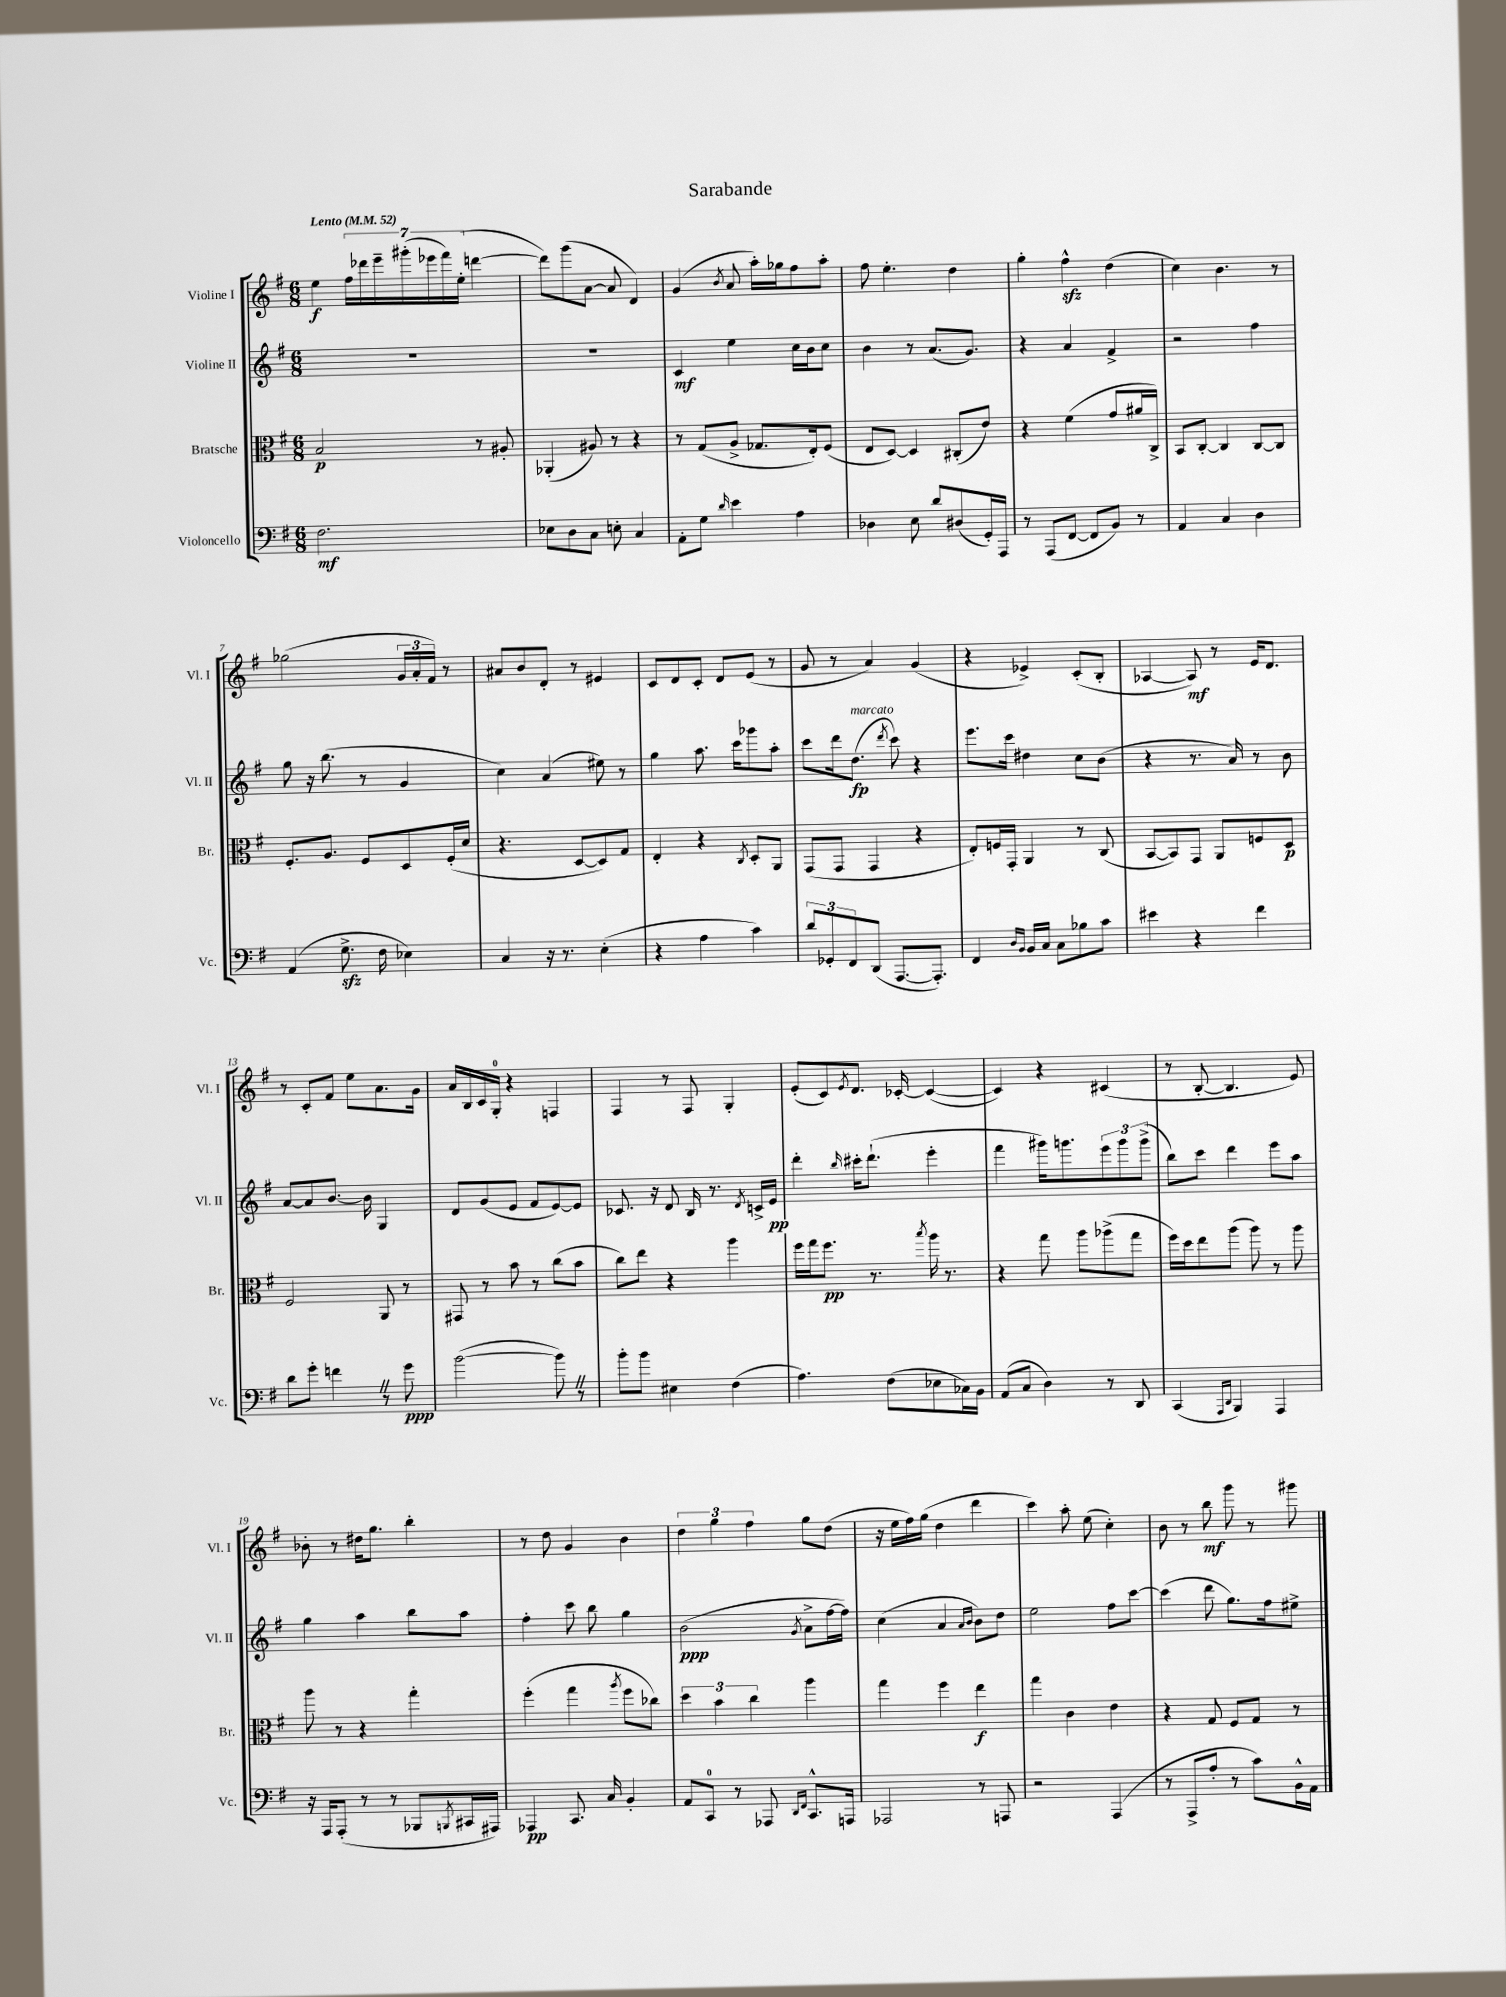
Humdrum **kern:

**kern	**dynam	**kern	**dynam	**kern	**dynam	**kern	**dynam
*part4	*part4	*part3	*part3	*part2	*part2	*part1	*part1
*staff4	*staff4	*staff3	*staff3	*staff2	*staff2	*staff1	*staff1
*I"Violoncello	*	*I"Bratsche	*	*I"Violine II	*	*I"Violine I	*
*I'Vc.	*	*I'Br.	*	*I'Vl. II	*	*I'Vl. I	*
*clefF4	*	*clefC3	*	*clefG2	*	*clefG2	*
*k[f#]	*	*k[f#]	*	*k[f#]	*	*k[f#]	*
*M6/8	*	*M6/8	*	*M6/8	*	*M6/8	*
*MM52	*	*MM52	*	*MM52	*	*MM52	*
=1	=1	=1	=1	=1	=1	=1	=1
!	!	!	!	!	!	!LO:TX:a:B:t=Lento	!
2.F#\	mf	2B/	p	2.r	.	4ee\	f
.	.	.	.	.	.	28ff#\LL	.
.	.	.	.	.	.	28ddd-X\	.
.	.	.	.	.	.	28eee~\	.
.	.	.	.	.	.	(28ggg#X'\	.
.	.	.	.	.	.	28eee-X\	.
.	.	.	.	.	.	28fff#\)	.
.	.	.	.	.	.	(28ee'\JJ	.
.	.	8r	.	.	.	[4dddn\	.
.	.	8A#X'/	.	.	.	.	.
=2	=2	=2	=2	=2	=2	=2	=2
8E-X\L	.	(4AA-X'/	.	2.r	.	8ddd\L])	.
8D\	.	.	.	.	.	(8ggg\	.
8C\J	.	8A#X/)	.	.	.	[8a\J	.
8En'\	.	8r	.	.	.	8a/]	.
4C/	.	4r	.	.	.	4d/)	.
=3	=3	=3	=3	=3	=3	=3	=3
8AA'\L	.	8r	.	4c/	mf	(4g/	.
8G\J	.	(8G/L	.	.	.	.	.
16qqd/	.	.	.	.	.	8qb/	.
4e\	.	8A^/J	.	4ee\	.	8a/	.
.	.	8.G-X/L	.	.	.	16aa'\LL)	.
.	.	.	.	.	.	16gg-X\J	.
4A\	.	.	.	16cc\LL	.	8ff#\	.
.	.	16E'/k)	.	16b\J	.	.	.
.	.	(8F#/J	.	8cc\J	.	8aa'\J	.
=4	=4	=4	=4	=4	=4	=4	=4
4D-X\	.	8E/L	.	4b\	.	8ff#\	.
.	.	[8D/J)	.	.	.	4.ee'\	.
8E\	.	4D/]	.	8r	.	.	.
8d/L	.	.	.	(8.a/L	.	.	.
(8D#X/	.	(8C#X'/L	.	.	.	4dd\	.
.	.	.	.	8.g/J)	.	.	.
16GG'/L)	.	8e/J)	.	.	.	.	.
16AAA/JJ	.	.	.	.	.	.	.
=5	=5	=5	=5	=5	=5	=5	=5
8r	.	4r	.	4r	.	4gg'\	.
(8AAA/L	.	.	.	.	.	.	.
[8FF#/J	.	(4f#\	.	4a/	.	4ff#zz^^\	.
8FF#/L]	.	.	.	.	.	.	.
8BB/J)	.	8g/L	.	4f#^/	.	(4dd\	.
8r	.	16a#X/L	.	.	.	.	.
.	.	16C^/JJ)	.	.	.	.	.
=6	=6	=6	=6	=6	=6	=6	=6
4AA/	.	8BB/L	.	2r	.	4cc\)	.
.	.	[8C'/J	.	.	.	.	.
4C/	.	4C/]	.	.	.	4.b\	.
4D\	.	[8C/L	.	4ff#\	.	.	.
.	.	8C/J]	.	.	.	8r	.
!!LO:LB:g=z
=7	=7	=7	=7	=7	=7	=7	=7
(4AA/	.	8.F#'/L	.	8gg\	.	(2gg-X\	.
.	.	.	.	16r	.	.	.
.	.	8.A/J	.	(8.bb\	.	.	.
8.Gzz^\	.	.	.	.	.	.	.
.	.	8F#/L	.	8r	.	.	.
16F#\	.	.	.	.	.	.	.
4E-X\)	.	8D/	.	4g/	.	24g/LL	.
.	.	.	.	.	.	24a'/	.
.	.	.	.	.	.	24f#/JJ)	.
.	.	(16F#'/L	.	.	.	8r	.
.	.	16d/JJ	.	.	.	.	.
=8	=8	=8	=8	=8	=8	=8	=8
4C/	.	4.r	.	4cc\)	.	8a#X/L	.
.	.	.	.	.	.	8b/	.
16r	.	.	.	(4a/	.	8d'/J	.
8.r	.	.	.	.	.	.	.
.	.	[8D/L	.	.	.	8r	.
(4E'\	.	8D/])	.	8ee#X\)	.	4e#X/	.
.	.	8G/J	.	8r	.	.	.
=9	=9	=9	=9	=9	=9	=9	=9
4r	.	4E'/	.	4gg\	.	8c/L	.
.	.	.	.	.	.	8d/	.
4A\	.	4r	.	8.aa\	.	8c'/J	.
.	.	.	.	.	.	8d/L	.
.	.	.	.	16ccc\KL	.	.	.
.	.	8qC/	.	.	.	.	.
4c\)	.	8D'/L	.	8ggg-X\	.	(8e/J	.
.	.	8AA/J	.	8aa'\J	.	8r	.
=10	=10	=10	=10	=10	=10	=10	=10
12d/L	.	(8GG/L	.	8ccc\L	.	8g/	.
12GG-X'/	.	.	.	.	.	.	.
.	.	8GG/J	.	16ddd\k	.	8r	.
12FF#/	.	.	.	.	.	.	.
!	!	!	!	!LO:TX:a:i:t=marcato	!	!	!
.	.	.	.	(8.dd\J	fp	.	.
(8DD/J	.	4GG/	.	.	.	4a/)	.
.	.	.	.	8qddd/	.	.	.
[8.AAA/L	.	.	.	8ccc\)	.	.	.
.	.	4r	.	4r	.	(4g/	.
8.AAA'/J])	.	.	.	.	.	.	.
=11	=11	=11	=11	=11	=11	=11	=11
4FF#/	.	8E'/L)	.	8.eee\L	.	4r	.
.	.	16Fn/L	.	.	.	.	.
.	.	16GG'/JJ	.	16ccc\Jk	.	.	.
16qqD/LL	.	.	.	.	.	.	.
16qqBB/JJ	.	.	.	.	.	.	.
16BB/LL	.	4AA/	.	4dd#X\	.	4e-X^/)	.
16C/JJ	.	.	.	.	.	.	.
8C\L	.	.	.	.	.	.	.
8B-X\	.	8r	.	8cc\L	.	(8c'/L	.
8c\J	.	(8C/	.	(8b\J	.	8B'/J	.
=12	=12	=12	=12	=12	=12	=12	=12
4e#X\	.	[8BB/L	.	4r	.	[4A-X/	.
.	.	8BB/])	.	.	.	.	.
4r	.	8GG/J	.	8.r	.	8A-/])	mf
.	.	8AA/L	.	.	.	8r	.
.	.	.	.	16a/)	.	.	.
4f#\	.	8Fn/	.	8r	.	16e/KL	.
.	.	.	.	.	.	8.d/J	.
.	.	8D/J	p	8b\	.	.	.
!!LO:LB:g=z
=13	=13	=13	=13	=13	=13	=13	=13
8d\L	.	2F#/	.	[8a/L	.	8r	.
8g'\J	.	.	.	8a/]	.	8c'/L	.
4fnZ\	.	.	.	[8.b/J	.	8f#/J	.
.	.	.	.	.	.	8ee\L	.
.	.	.	.	16b\]	.	.	.
8r	.	8AA/	.	4G/	.	8.a\	.
8g\	ppp	8r	.	.	.	.	.
.	.	.	.	.	.	16g\Jk	.
=14	=14	=14	=14	=14	=14	=14	=14
([2b\	.	8GG#X/	.	8d/L	.	16a/LL	.
.	.	.	.	.	.	16B/	.
.	.	8r	.	(8g/	.	16c/	.
.	.	.	.	.	.	16G'/JJ	.
.	.	8b\	.	8e/J	.	4r	.
.	.	8r	.	8f#/L	.	.	.
8bZ\])	.	(8cc\L	.	[8e/)	.	4Fn/	.
8r	.	8b\J	.	8e/J]	.	.	.
=15	=15	=15	=15	=15	=15	=15	=15
8b'\L	.	8cc\L)	.	8.c-X/	.	4F#/	.
8b\J	.	8ee\J	.	.	.	.	.
.	.	.	.	16r	.	.	.
4E#X\	.	4r	.	8d/	.	8r	.
.	.	.	.	16B/	.	8F#/	.
.	.	.	.	8.r	.	.	.
(4F#\	.	4aa\	.	.	.	4G'/	.
.	.	.	.	8qd/	.	.	.
.	.	.	.	16cn^/LL	.	.	.
.	.	.	.	16e/JJ	pp	.	.
=16	=16	=16	=16	=16	=16	=16	=16
4.A\)	.	16ff#\LL	.	4ddd'\	.	(8e'/L	.
.	.	16gg\J	.	.	.	.	.
.	.	8.ff#\J	pp	.	.	8c/)	.
.	.	.	.	16qqbb/	.	8qe/	.
.	.	.	.	16ccc#X'\KL	.	8.d/J	.
.	.	8.r	.	(8.ddd`\J	.	.	.
(8F#\L	.	.	.	.	.	.	.
.	.	.	.	.	.	[16c-X'/	.
.	.	8qbb/	.	.	.	.	.
8E-X\	.	16aa\	.	4eee'\	.	(4c-/_	.
.	.	8.r	.	.	.	.	.
16C-X\L)	.	.	.	.	.	.	.
16BB\JJ	.	.	.	.	.	.	.
=17	=17	=17	=17	=17	=17	=17	=17
(8AA/L	.	4r	.	4fff#\	.	4c-/])	.
8C/J	.	.	.	.	.	.	.
4D\)	.	8gg\	.	16ggg#X\KL)	.	4r	.
.	.	.	.	8.gggn\	.	.	.
.	.	8aa\L	.	.	.	.	.
8r	.	(8aa-X^\	.	12eee\	.	(4c#X/	.
.	.	.	.	12ggg\	.	.	.
8DD/	.	8gg\J	.	.	.	.	.
.	.	.	.	(12ggg^\J	.	.	.
=18	=18	=18	=18	=18	=18	=18	=18
(4CC/	.	16ff#\LL)	.	8bb\L)	.	8r	.
.	.	16dd\J	.	.	.	.	.
.	.	8ee\	.	8ccc\J	.	[8B'/	.
16qqAAA/LL	.	.	.	.	.	.	.
16qqDD/JJ	.	.	.	.	.	.	.
4BBB/)	.	(8aa\J	.	4ddd\	.	4.B/]	.
.	.	8aa\)	.	.	.	.	.
4AAA/	.	8r	.	8eee\L	.	.	.
.	.	8aa\	.	8aa\J	.	8e/)	.
!!LO:LB:g=z
=19	=19	=19	=19	=19	=19	=19	=19
16r	.	8aa\	.	4gg\	.	8b-X'\	.
16AAA/KL	.	.	.	.	.	.	.
(8AAA'/J	.	8r	.	.	.	8r	.
8r	.	4r	.	4aa\	.	16dd#X\KL	.
.	.	.	.	.	.	8.gg\J	.
8r	.	.	.	.	.	.	.
8BBB-X/L	.	4gg'\	.	8bb\L	.	4bb'\	.
8qBBBn/	.	.	.	.	.	.	.
16CC#X/L	.	.	.	8aa\J	.	.	.
16AAA#X/JJ)	.	.	.	.	.	.	.
=20	=20	=20	=20	=20	=20	=20	=20
4AAA-X/	pp	(4ff#'\	.	4ff#'\	.	8r	.
.	.	.	.	.	.	8dd\	.
8.CC/	.	4gg\	.	8ccc\	.	4g/	.
.	.	.	.	8bb\	.	.	.
16C/	.	.	.	.	.	.	.
.	.	8qaa/	.	.	.	.	.
4BB'/	.	8ff#\L	.	4gg\	.	4b\	.
.	.	8cc-X\J)	.	.	.	.	.
=21	=21	=21	=21	=21	=21	=21	=21
8AA/L	.	6dd\	.	(2b\	ppp	6dd\	.
8CC/J	.	.	.	.	.	.	.
.	.	6b\	.	.	.	6gg\	.
8r	.	.	.	.	.	.	.
.	.	6cc\	.	.	.	6ff#\	.
8AAA-X/	.	.	.	.	.	.	.
16qqDD/LL	.	.	.	.	.	.	.
16qqFF#/JJ	.	.	.	8qg/	.	.	.
8.CC^^/L	.	4aa\	.	8a^\L	.	8gg\L	.
.	.	.	.	[16ff#\L	.	(8dd\J	.
16AAAn/Jk	.	.	.	16ff#\JJ])	.	.	.
=22	=22	=22	=22	=22	=22	=22	=22
2AAA-X/	.	4gg\	.	(4cc\	.	16r	.
.	.	.	.	.	.	16ee\LL	.
.	.	.	.	.	.	16ff#\)	.
.	.	.	.	.	.	(16gg\JJ	.
.	.	4ff#\	.	4a/	.	4dd\	.
.	.	.	.	16qqa/LL	.	.	.
.	.	.	.	16qqb/JJ	.	.	.
8r	.	4ee\	f	8b\L)	.	4ddd\	.
8AAAn/	.	.	.	8dd\J	.	.	.
=23	=23	=23	=23	=23	=23	=23	=23
2r	.	4gg\	.	2ee\	.	4ccc\)	.
.	.	4c\	.	.	.	8aa'\	.
.	.	.	.	.	.	(8ee\	.
(4AAA/	.	4e\	.	8ff#\L	.	4cc'\)	.
.	.	.	.	[8ccc\J	.	.	.
=24	=24	=24	=24	=24	=24	=24	=24
8r	.	4r	.	(4ccc\]	.	8b\	.
8AAA^/L	.	.	.	.	.	8r	.
8A'/J	.	8G/	.	8ddd\	.	8bb\	mf
8r	.	8F#/L	.	8.gg\L)	.	8ggg\	.
8c\L)	.	8G/J	.	.	.	8r	.
.	.	.	.	16ff#\k	.	.	.
16BB^^\L	.	8r	.	8ee#X^\J	.	8ggg#X\	.
16AA\JJ	.	.	.	.	.	.	.
==	==	==	==	==	==	==	==
*-	*-	*-	*-	*-	*-	*-	*-
